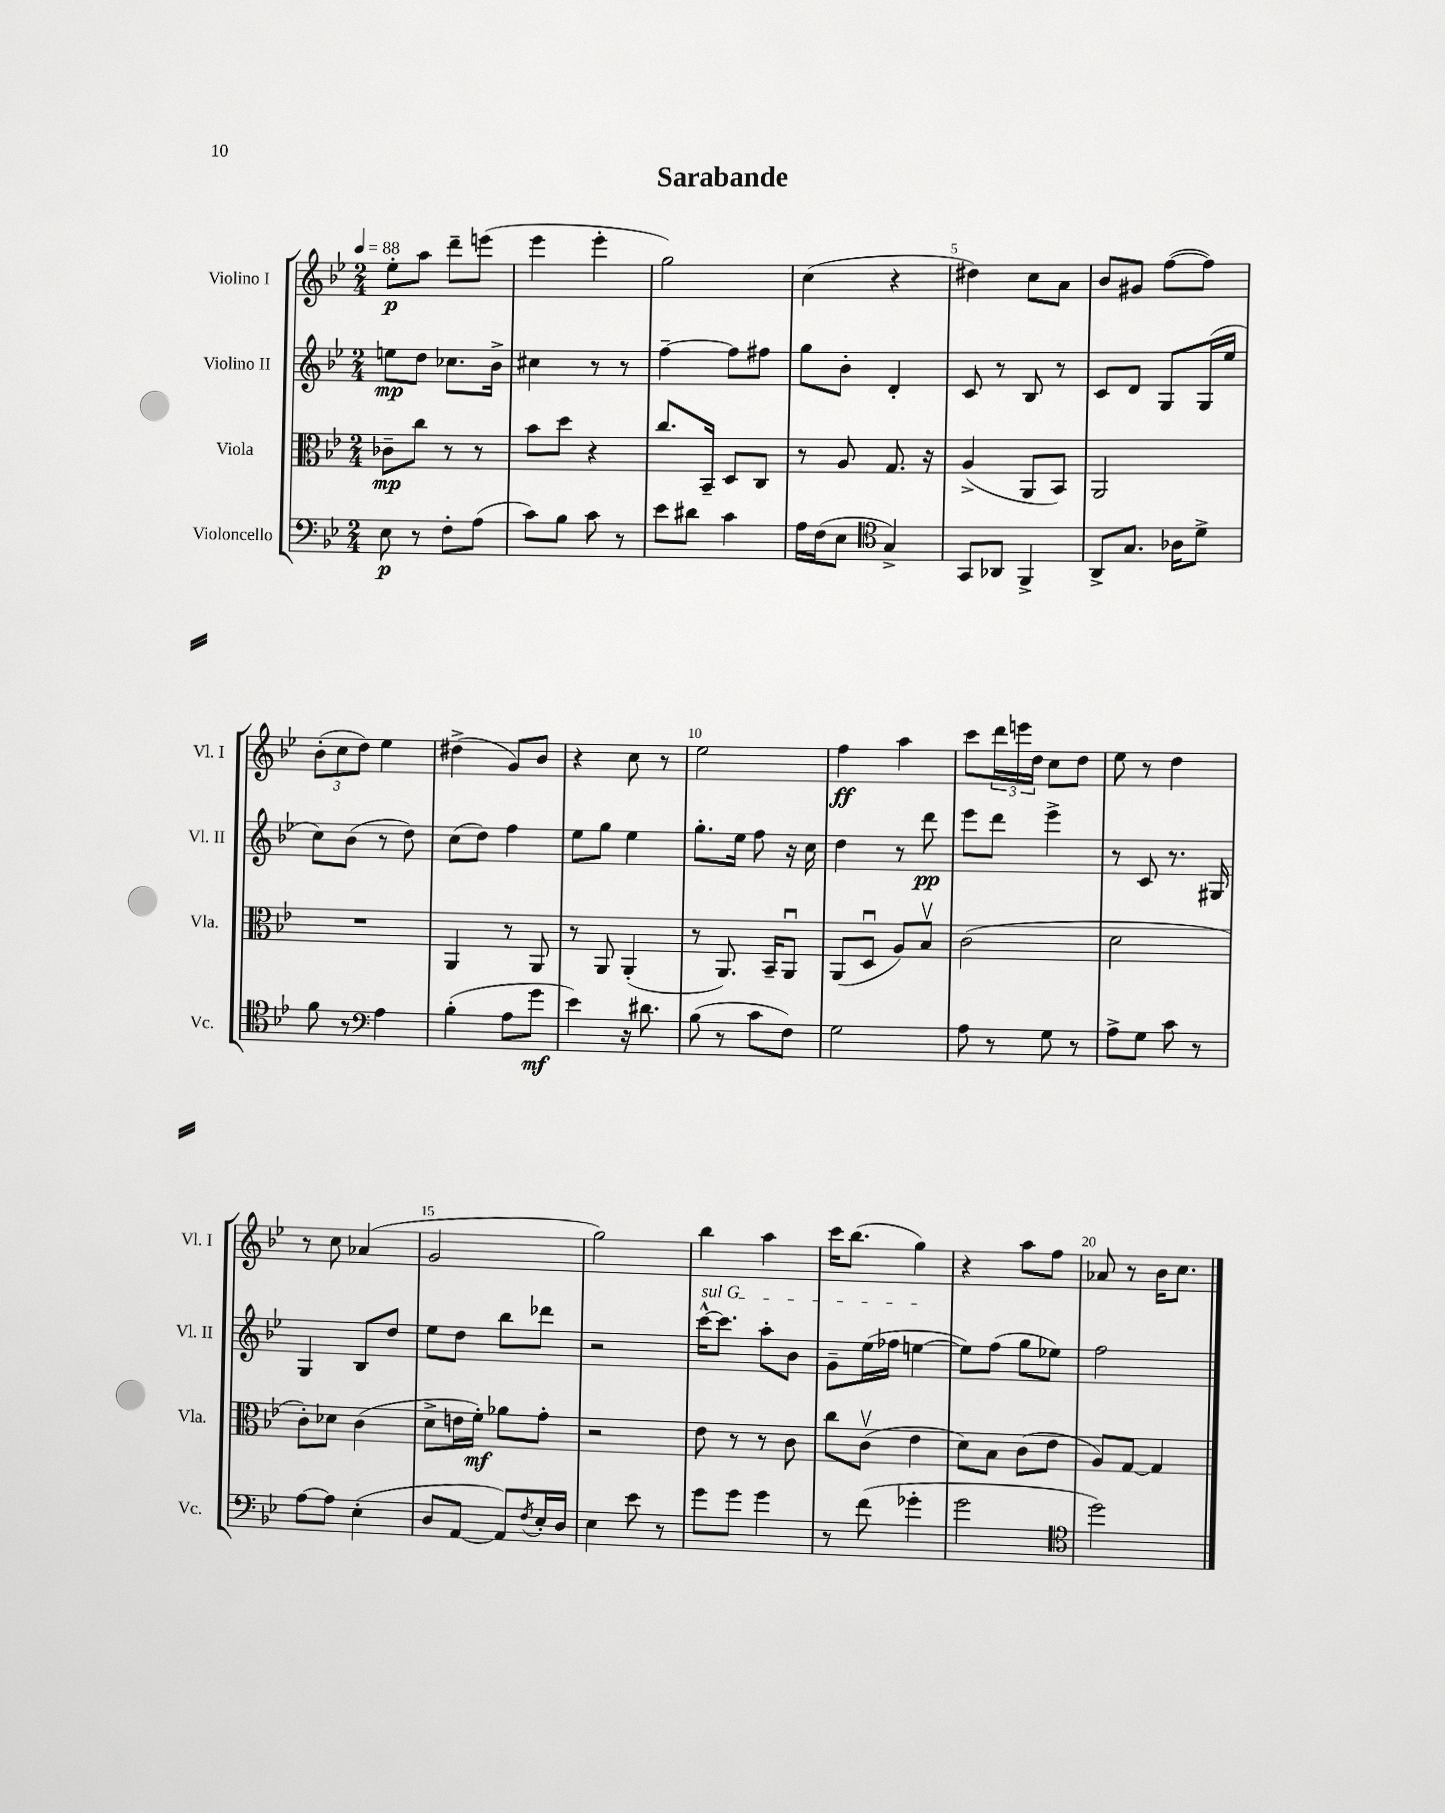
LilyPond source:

\header { title = "Sarabande" }
<<
\new StaffGroup <<
\new Staff = "s0" \with { instrumentName = "Violino I" shortInstrumentName = "Vl. I" } {
    \clef treble \key bes \major \numericTimeSignature \time 2/4 \tempo 4 = 88
    ees''8-.\p a''8 d'''8-- e'''8( |
    ees'''4 ees'''4-. |
    g''2) |
    c''4( r4 |
    dis''4) c''8 a'8 |
    bes'8 gis'8 f''8~( f''8) |
    \tuplet 3/2 { bes'8-.( c''8 d''8) } ees''4 |
    dis''4->( g'8) bes'8 |
    r4 c''8 r8 |
    ees''2 |
    f''4\ff a''4 |
    c'''8 \tuplet 3/2 { d'''16 e'''16 d''16 } c''8 d''8 |
    ees''8 r8 d''4 |
    r8 c''8 aes'4( |
    g'2 |
    g''2) |
    bes''4 a''4 |
    c'''16 bes''8.( g''4) |
    r4 a''8 f''8 |
    aes'8 r8 bes'16 c''8. \bar "|." |
}
\new Staff = "s1" \with { instrumentName = "Violino II" shortInstrumentName = "Vl. II" } {
    \clef treble \key bes \major \numericTimeSignature \time 2/4
    e''8\mp d''8 ces''8. bes'16-> |
    cis''4 r8 r8 |
    f''4~-- f''8 fis''8 |
    g''8 bes'8-. d'4-. |
    c'8 r8 bes8 r8 |
    c'8 d'8 g8 g16( ees''16 |
    c''8) bes'8( r8 d''8) |
    c''8( d''8) f''4 |
    ees''8 g''8 ees''4 |
    g''8.-. ees''16 f''8 r16 c''16 |
    d''4 r8 d'''8\pp |
    ees'''8 d'''8 ees'''4-> |
    r8 c'8 r8. gis16 |
    g4 bes8 d''8 |
    ees''8 d''8 bes''8 des'''8 |
    r2 |
    \once \override TextSpanner.bound-details.left.text = \markup { \italic "sul G" } c'''16~-^\startTextSpan c'''8. a''8-. bes'8 |
    g'8-- ees''16( fes''16 e''4~\stopTextSpan |
    e''8) f''8( g''8 ees''8) |
    f''2 \bar "|." |
}
\new Staff = "s2" \with { instrumentName = "Viola" shortInstrumentName = "Vla." } {
    \clef alto \key bes \major \numericTimeSignature \time 2/4
    ces'8--\mp c''8 r8 r8 |
    bes'8 d''8 r4 |
    c''8. bes,16-- d8 c8 |
    r8 a8 g8. r16 |
    a4->( a,8 bes,8) |
    a,2 |
    R2 |
    a,4 r8 a,8 |
    r8 a,8 a,4-.( |
    r8 a,8.) bes,16-- a,8\downbow |
    a,8( d8\downbow a8) bes8\upbow |
    c'2( |
    d'2 |
    c'8-.) des'8 c'4( |
    d'8-> e'16 f'16-.\mf) aes'8 g'8-. |
    r2 |
    ees'8 r8 r8 c'8 |
    c''8 c'8\upbow( ees'4 |
    d'8) bes8 c'8( ees'8 |
    a8) g8~ g4 \bar "|." |
}
\new Staff = "s3" \with { instrumentName = "Violoncello" shortInstrumentName = "Vc." } {
    \clef bass \key bes \major \numericTimeSignature \time 2/4
    ees8\p r8 f8-. a8( |
    c'8) bes8 c'8 r8 |
    ees'8 dis'8 c'4 |
    a16 f16( ees8 \clef tenor g4->) |
    g,8 aes,8 f,4-> |
    a,8-> g8. aes16 d'8-> |
    f'8 r8 \clef bass a4 |
    bes4-.( a8 g'8\mf |
    ees'4) r16 dis'8. |
    bes8( r8 c'8 f8) |
    g2 |
    a8 r8 g8 r8 |
    a8-> g8 c'8 r8 |
    a8~ a8 ees4-.( |
    d8 a,8~ a,8) \acciaccatura { f8 } ees16-. d16 |
    ees4 ees'8 r8 |
    g'8 g'8 g'4 |
    r8 f'8( ges'4-. |
    g'2 |
    \clef tenor d''2) \bar "|." |
}
>>
>>
\layout { \context { \Score \override BarNumber.break-visibility = ##(#f #t #t) barNumberVisibility = #(every-nth-bar-number-visible 5) } }
